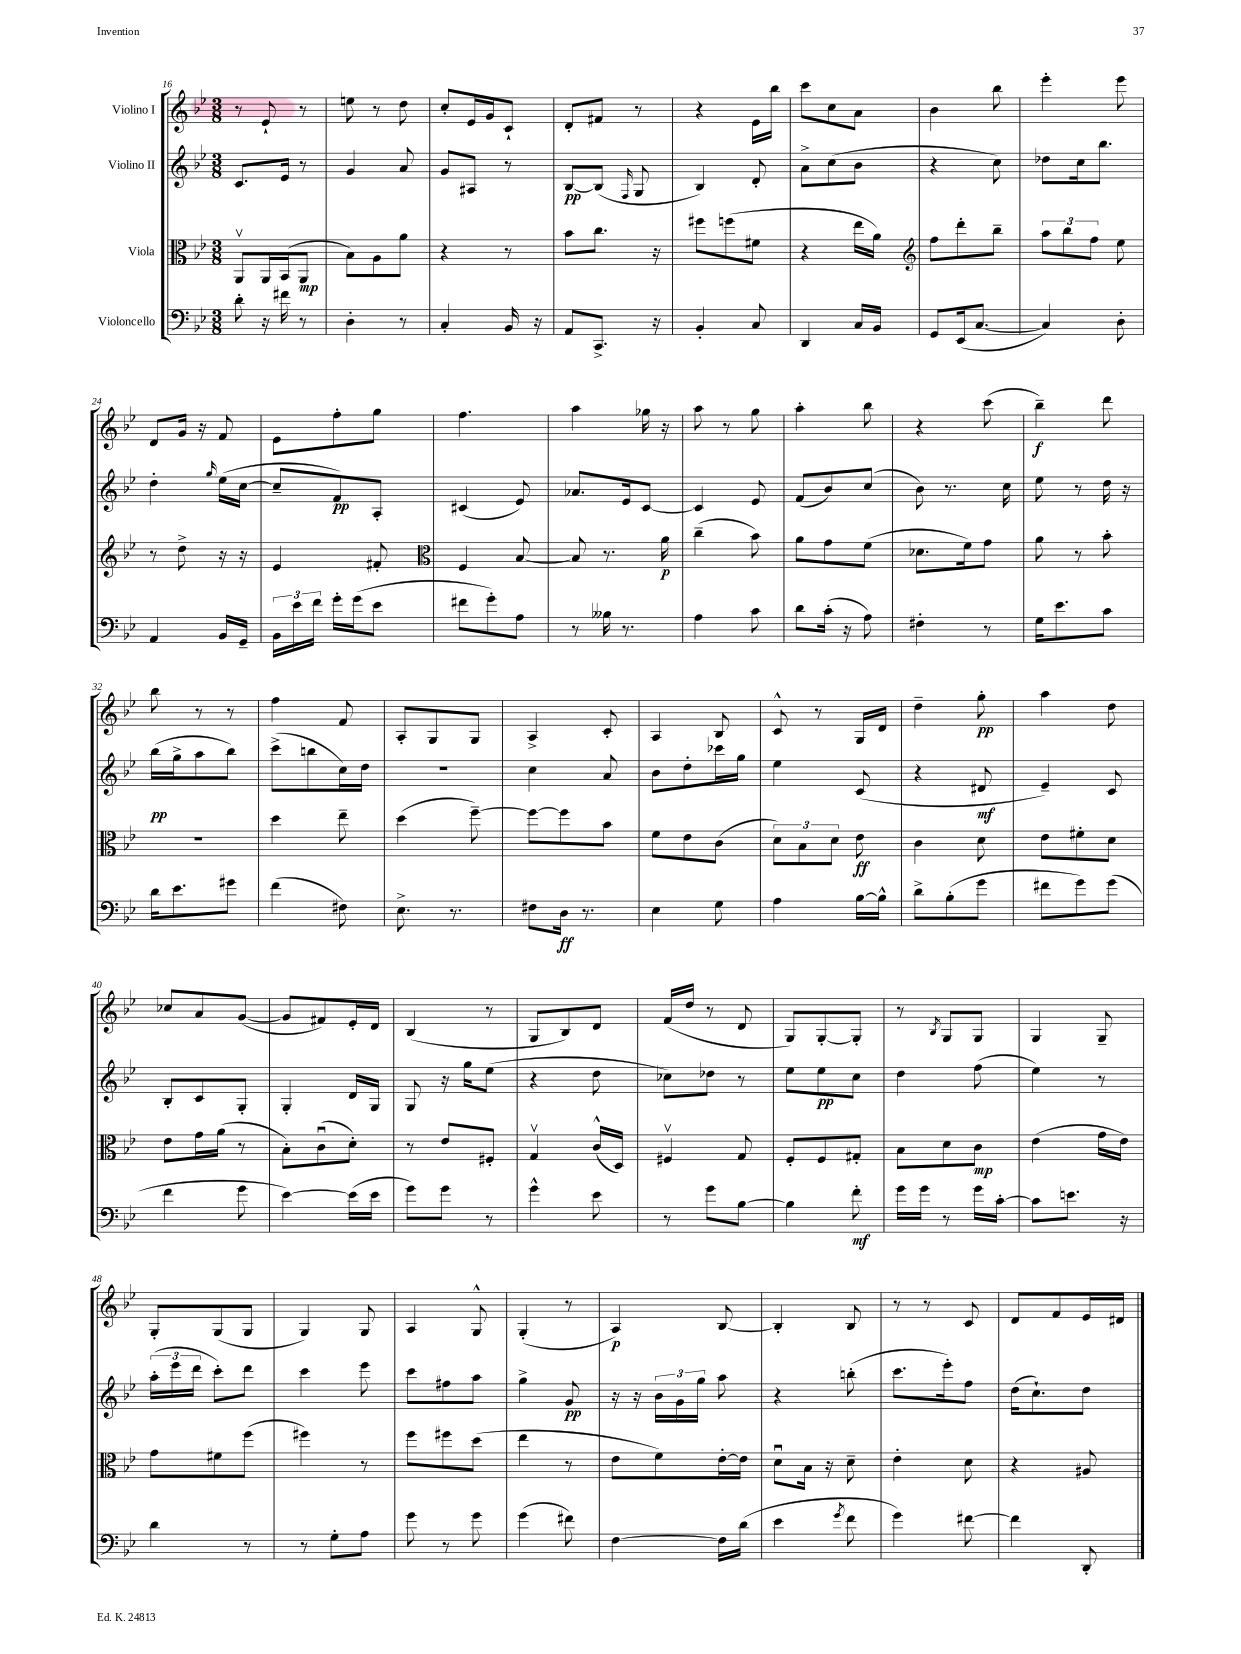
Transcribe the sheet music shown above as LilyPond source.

<<
\new StaffGroup <<
\new Staff = "s0" \with { instrumentName = "Violino I" } {
    \clef treble \key bes \major \numericTimeSignature \time 3/8
    \autoBeamOff r8 ees'8-! r8 |
    e''8 r8 d''8 |
    c''8[-. ees'16 g'16 c'8]-! |
    d'8[-. fis'8] r8 |
    r4 ees'16[ bes''16] |
    c'''8[ c''8 a'8] |
    bes'4 bes''8 |
    ees'''4-. ees'''8 |
    d'8[ g'16] r16 f'8 |
    ees'8[ f''8-. g''8] |
    f''4. |
    a''4 ges''16 r16 |
    a''8 r8 g''8 |
    a''4-. bes''8 |
    r4 c'''8( |
    bes''4--\f) d'''8 |
    bes''8 r8 r8 |
    f''4 f'8 |
    a8[-. g8 g8] |
    a4-> c'8-. |
    a4 bes8 |
    c'8-^ r8 g16[ d'16] |
    d''4-- g''8-.\pp |
    a''4 d''8 |
    ces''8[ a'8 g'8]~( |
    g'8[ fis'8) ees'16-. d'16] |
    bes4( r8 |
    g8[ bes8) d'8] |
    f'16[( d''16] r8 d'8 |
    g8[) g8~-. g8]-. |
    r8 \acciaccatura { bes8 } g8[ g8] |
    g4 g8-- |
    g8[-. g8( g8] |
    g4) g8 |
    a4 g8-^ |
    g4-.( r8 |
    a4\p) bes8~ |
    bes4-. bes8 |
    r8 r8 c'8 |
    d'8[ f'8 ees'16 dis'16] \bar "|." |
}
\new Staff = "s1" \with { instrumentName = "Violino II" } {
    \clef treble \key bes \major \numericTimeSignature \time 3/8
    \autoBeamOff c'8.[ ees'16] r8 |
    g'4 a'8 |
    g'8[ ais8] r8 |
    bes8[~\pp bes8]( \grace { f16 } g8 |
    bes4) d'8-. |
    a'8[-> c''8( bes'8] |
    r4 c''8) |
    des''8[ c''16 bes''8.] |
    d''4-. \grace { g''16 } ees''16[( c''16]~ |
    c''8[-- f'8\pp) a8]-. |
    cis'4( ees'8) |
    aes'8.[ ees'16 c'8]~ |
    c'4 ees'8 |
    f'8[( bes'8) c''8]( |
    bes'8) r8. c''16 |
    ees''8 r8 d''16 r16 |
    bes''16[\pp( g''16-> a''8 bes''8]) |
    c'''8[->( b''8 c''16) d''16] |
    R4. |
    c''4 a'8 |
    bes'8[ d''8-. ces'''16 g''16] |
    ees''4 c'8( |
    r4 dis'8\mf |
    ees'4--) c'8 |
    bes8[-. c'8 g8]-. |
    g4-. d'16[ g16] |
    g8 r16 g''16[ ees''8]( |
    r4 d''8 |
    ces''8[) des''8] r8 |
    ees''8[ ees''8\pp c''8] |
    d''4 f''8( |
    ees''4) r8 |
    \tuplet 3/2 { a''16[-.( ees'''16 d'''16] } c'''8[-.) d'''8] |
    c'''4 ees'''8 |
    c'''8[ fis''8 a''8] |
    g''4-> g'8\pp |
    r16 r16 \tuplet 3/2 { bes'16[ g'16 g''16] } a''8 |
    r4 b''8-.( |
    c'''8.[ ees'''16-.) f''8] |
    d''16[( c''8.-!) d''8] \bar "|." |
}
\new Staff = "s2" \with { instrumentName = "Viola" } {
    \clef alto \key bes \major \numericTimeSignature \time 3/8
    \autoBeamOff a,8[\upbow a,16 bes,16( a,8]\mp |
    bes8[) a8 a'8] |
    r4 r8 |
    bes'8[ c''8.] r16 |
    fis''8[ f''8( fis'8] |
    r4 ees''16[ a'16]) |
    \clef treble f''8[ d'''8-. bes''8]-- |
    \tuplet 3/2 { a''8[ bes''8 f''8] } ees''8 |
    r8 d''8-> r16 r16 |
    ees'4 fis'8-. |
    \clef alto f4 bes8~ |
    bes8 r8. a'16\p |
    c''4--( bes'8) |
    a'8[ g'8 f'8]( |
    des'8.[ f'16) g'8] |
    a'8 r8 bes'8-. |
    R4. |
    d''4 ees''8-- |
    d''4( f''8~--) |
    f''8[~ f''8 bes'8] |
    f'8[ ees'8 c'8]( |
    \tuplet 3/2 { d'8[) bes8 d'8] } ees'8\ff |
    c'4 d'8 |
    ees'8[ fis'8-. d'8] |
    ees'8[ g'16 a'16]( r8 |
    bes8[-.) c'8\downbow( d'8]-.) |
    r8 ees'8[ fis8]-. |
    g4\upbow c'16[-^( d16]) |
    fis4\upbow g8 |
    f8[-. f8 gis8]-. |
    bes8[ d'8 c'8]\mp |
    ees'4( g'16[ ees'16]) |
    g'8[ fis'8 f''8]( |
    fis''4) r8 |
    f''8[ fis''8 d''8]( |
    ees''4 r8 |
    ees'8[ f'8) ees'16~-. ees'16] |
    d'8[\downbow bes16] r16 d'8-- |
    ees'4-. d'8 |
    r4 ais8 \bar "|." |
}
\new Staff = "s3" \with { instrumentName = "Violoncello" } {
    \clef bass \key bes \major \numericTimeSignature \time 3/8
    \autoBeamOff d'8-. r16 fis'16 r8 |
    d4-. r8 |
    c4-. bes,16 r16 |
    a,8[ c,8.]-> r16 |
    bes,4-. c8 |
    d,4 c16[ bes,16] |
    g,8[ ees,16( c8.]~ |
    c4) d8-. |
    a,4 bes,16[ g,16]-- |
    \tuplet 3/2 { bes,16[ ees'16 f'16] } g'16[-. g'16( ees'8] |
    fis'8[ g'8-.) a8] |
    r8 beses16 r8. |
    a4 c'8 |
    d'8[ c'16]-.( r16 a8) |
    fis4-. r8 |
    g16[ ees'8. c'8] |
    d'16[ ees'8. gis'8] |
    f'4( fis8) |
    ees8.-> r8. |
    fis8[ d16]\ff r8. |
    ees4 g8 |
    a4 bes16[~ bes16]-^ |
    d'8[-> bes8-.( g'8] |
    fis'8[ g'8) g'8]( |
    f'4 g'8 |
    ees'4~) ees'16[( ees'16] |
    g'8[) g'8] r8 |
    g'4-^ ees'8 |
    r8 g'8[ bes8]~ |
    bes4 f'8-.\mf |
    g'16[ g'16] r8 g'16[ c'16]~-. |
    c'8[ e'8.] r16 |
    d'4 r8 |
    r8 g8[-. a8] |
    g'8 r8 g'8 |
    g'4( fis'8) |
    f4~ f16[ d'16]( |
    ees'4 \acciaccatura { g'8 } f'8 |
    g'4) fis'8~ |
    fis'4 d,8-. \bar "|." |
}
>>
>>
\layout { \context { \Score currentBarNumber = #16 } }
